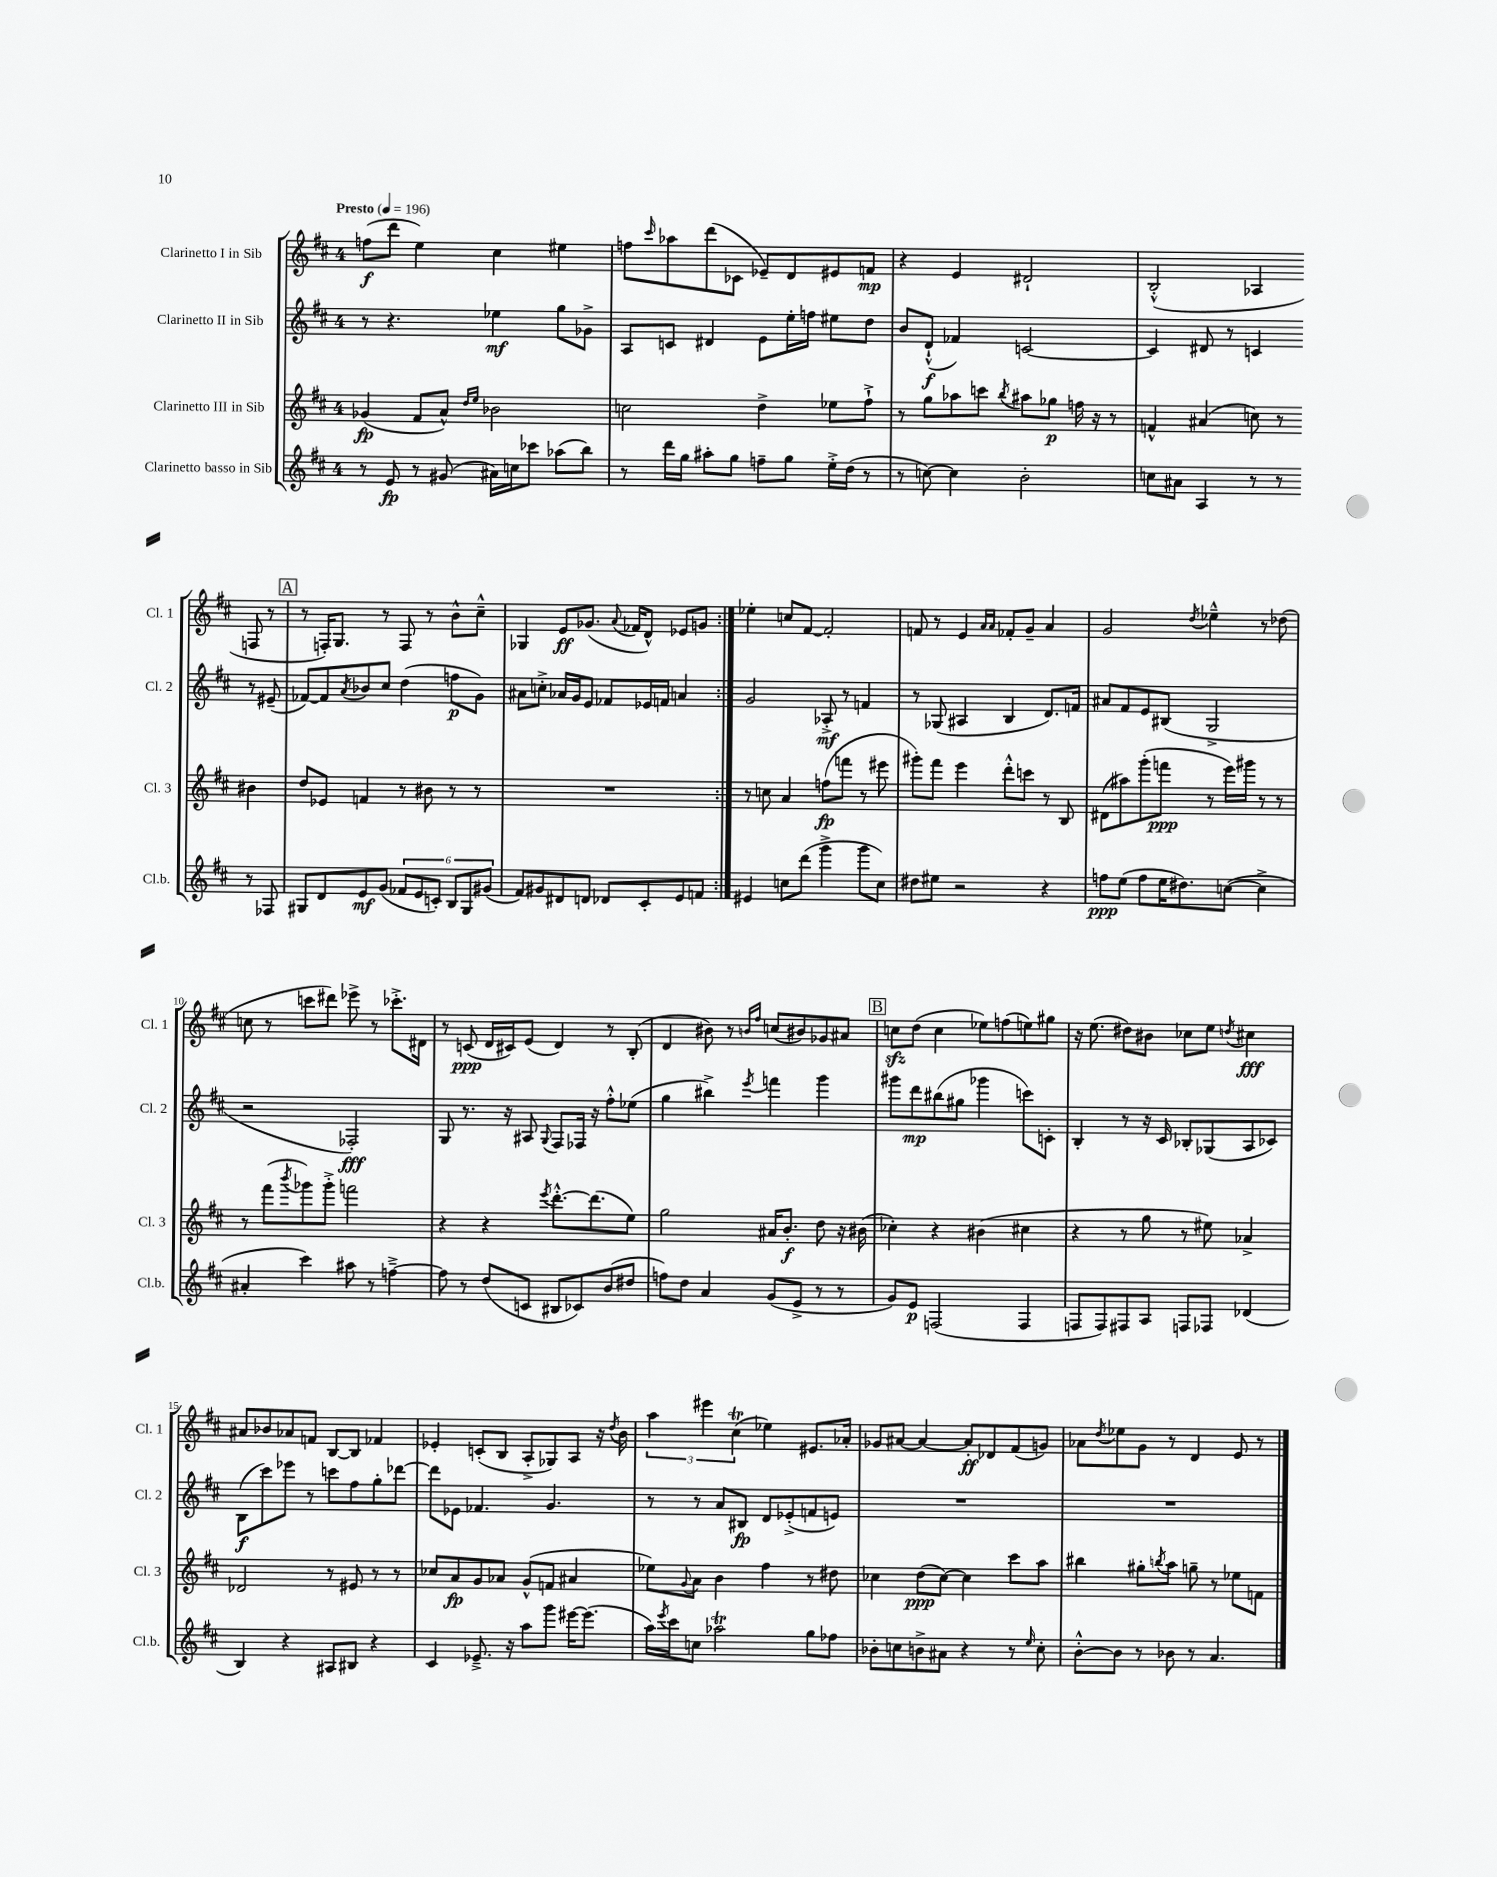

**kern	**kern	**kern	**kern
*staff4	*staff3	*staff2	*staff1
*clefG2	*clefG2	*clefG2	*clefG2
*k[f#c#]	*k[f#c#]	*k[f#c#]	*k[f#c#]
*M4/4	*M4/4	*M4/4	*M4/4
*MM196	*MM196	*MM196	*MM196
8r	(4g-	8r	(8ff
8e	.	4.r	8ddd
8r	8f#	.	4ee)
(8g#	8a^^)	.	.
.	16qqdd	.	.
.	16qqee	.	.
16a#)	2b-	4ee-	4cc#
16cc	.	.	.
8ccc-	.	.	.
(8aa-	.	8gg	4ee#
8bb)	.	8g-^	.
=	=	=	=
8r	2cc	8A	8ff
.	.	.	16qqccc#
16ddd	.	8c	8aa-
16gg	.	.	.
8aa#'	.	4d#	(8ddd
8gg	.	.	8c-
8ff~	4dd^	8e	8e-~)
8gg	.	16ee'	8d
.	.	16ff	.
16ee'^	8ee-	8ee#	8e#
(16dd	.	.	.
8r	8ff#`^	8dd	8f
=	=	=	=
8r	8r	8b	4r
[8cc)	8gg	(8d`^^	.
4cc]	8aa-	4f-)	4e
.	8ccc	.	.
.	8qbb	.	.
2b'	8aa#	[2c	2d#`
.	8gg-	.	.
.	16ff	.	.
.	16r	.	.
.	8r	.	.
=	=	=	=
8cc	4f^^	4c]	(2B'^^
8a#	.	.	.
4A	(4a#	8d#	.
.	.	8r	.
8r	8cc)	4c	4A-
8r	8r	.	.
8r	4b#	8r	8F
8F-	.	(8e#~	8r
=	=	=	=
8G#	8dd	[8f-)	8r
8d	8e-	8f-]	16F')
.	.	.	8.G
.	.	8qa	.
8e	4f	8b-	.
(8g	.	8cc#	8r
12f-	8r	(4dd	8F
12e	.	.	.
.	8b#	.	8r
12c')	.	.	.
12B	8r	8ff	8b^^
12G#	.	.	.
.	8r	8g)	8cc#~^^
(12g#	.	.	.
=	=	=	=
8f#)	1r	8a#	4G-
8g#	.	8cc'^	.
8d#	.	16a-	8e
.	.	16g	.
8d	.	8e	(8.g-
8d-	.	8f-	.
.	.	.	8qqa
.	.	.	16f-
8c#'	.	16e-	8d^^)
.	.	16f	.
8e	.	4a	8e-
8f	.	.	8g
=:|!	=:|!	=:|!	=:|!
4e#	8r	2g	4ee-'
.	8cc	.	.
8cc	4a	.	8cc
(8ddd	.	.	[8f#
4ggg^	(8ff	8A-'^	2f#']
.	8fff	8r	.
8ggg	8r	4f	.
8cc)	8eee#	.	.
=	=	=	=
8dd#	8ggg#')	8r	8f
8ee#	8fff#	(8G-	8r
2r	4eee	4A#	4e
.	.	.	16qqa
.	.	.	16qqa
.	8ddd'^^	4B	8f-'
.	8ccc	.	8g~
4r	8r	8.d)	4a
.	8B	.	.
.	.	16f	.
=	=	=	=
8ff	(8d#	8a#	2g
(8ee	8aa#)	8f#	.
8ff	(8ggg'	8e	.
16ee	8fff	(8B#	.
8.dd#)	.	.	.
.	.	.	8qdd
.	8r	2G^	4ee-~^^
([8cc	16eee)	.	.
.	16ggg#	.	.
4cc^]	8r	.	8r
.	8r	.	(8dd-
=	=	=	=
4a#'	8r	2r	8cc
.	(8fff#	.	8r
.	8qbbb	.	.
4ccc#)	8ggg-)	.	8ccc
.	8ggg-'^	.	8ddd#)
8aa#	2fff	2F-')	8eee-^
8r	.	.	8r
[4ff~^	.	.	8.ccc-'^
.	.	.	16d#
=	=	=	=
8ff]	4r	8G	8r
8r	.	8.r	(8c
(8dd	4r	.	16d
.	.	16r	16c#)
8c	.	8A#	(8e
.	8qeee	8qqG	.
8B#	[8.ddd'^^	8F#	4d)
8c-)	.	16F-	.
.	(8.ddd]	16r	.
(8b	.	8ff#'^^	8r
8dd#	8ee)	(8ee-	(8B'
=	=	=	=
8ff)	2gg	4gg	4d
8dd	.	.	.
4a	.	4bb#^)	8b#)
.	.	.	8r
.	.	.	16qqb
.	.	8qeee	16qqff#
(8g	16a#	4fff	(8cc
.	8.b'	.	.
8e^	.	.	8b#)
8r	8dd	4ggg	8g-
8r	16r	.	8a#
.	(16b#	.	.
=	=	=	=
8g)	4cc-')	8ggg#	8cc
8e	.	8ddd	(8dd
(2F	4r	(8bb#	4cc
.	.	8gg#	.
.	(4b#	4ggg-	8ee-)
.	.	.	(8ff
4F	4cc#	8ccc)	8ee)
.	.	8c'	8gg#
=	=	=	=
8F	4r	4B'	16r
.	.	.	(8.ee
8F)	.	.	.
8F#	8r	8r	8dd#)
8A	8gg	16r	8b#
.	.	16c#	.
8F	8r	8B-'	8cc-
8F-	8ee#)	(8G-	8ee
.	.	.	8qdd
(4d-	4a-^	8A	4cc#
.	.	8c-)	.
=	=	=	=
4B)	2d-	(8B	8a#
.	.	8ccc#)	8b-
4r	.	8eee-	8a-
.	.	8r	8f
8A#	8r	8ccc	[8B
8B#	8e#	8ff#	8B]
4r	8r	8gg'	4f-
.	8r	[8ddd-	.
=	=	=	=
4c#	8cc-	8ddd-]	4e-'
.	8a	8e-	.
8.e-~^	8g	4.f-	(8c'
.	8a-	.	8B
16r	.	.	.
8aa	(8g^^	.	8A'^
8ggg	8f	4.g	8G-)
[16eee#	4a#	.	8A
(8.eee#]	.	.	.
.	.	.	16r
.	.	.	8qdd
.	.	.	16b
=	=	=	=
16aa)	8ee-)	8r	6aa
8qeee	.	.	.
16ccc#	.	.	.
.	8qqg	.	.
8cc	8a	8r	.
.	.	.	6eee#
2aa-	4b	8a	.
.	.	.	(6cc#
.	.	8B#	.
.	4ff#	8d	4ee-)
.	.	(8e-'^	.
8gg	8r	8f	8.e#
8ff-	8dd#	8e)	.
.	.	.	16a-'
=	=	=	=
8b-'	4cc-	1r	8g-
8cc	.	.	[8a#
8b^	(8dd	.	4a#_
8a#	[8cc-)	.	.
4r	4cc-]	.	8a#']
.	.	.	8d-
8r	8ccc#	.	(8f#
16qqee	.	.	.
8cc'	8aa	.	8g)
=	=	=	=
[8b'^^	4bb#	1r	8a-
.	.	.	8qdd
8b]	.	.	8ee-
8r	8gg#'	.	8g
.	8qbb	.	.
8b-	8aa	.	8r
8r	8gg~	.	4d
4.a	8r	.	.
.	8ee-	.	8e
.	8f	.	8r
==	==	==	==
*-	*-	*-	*-
